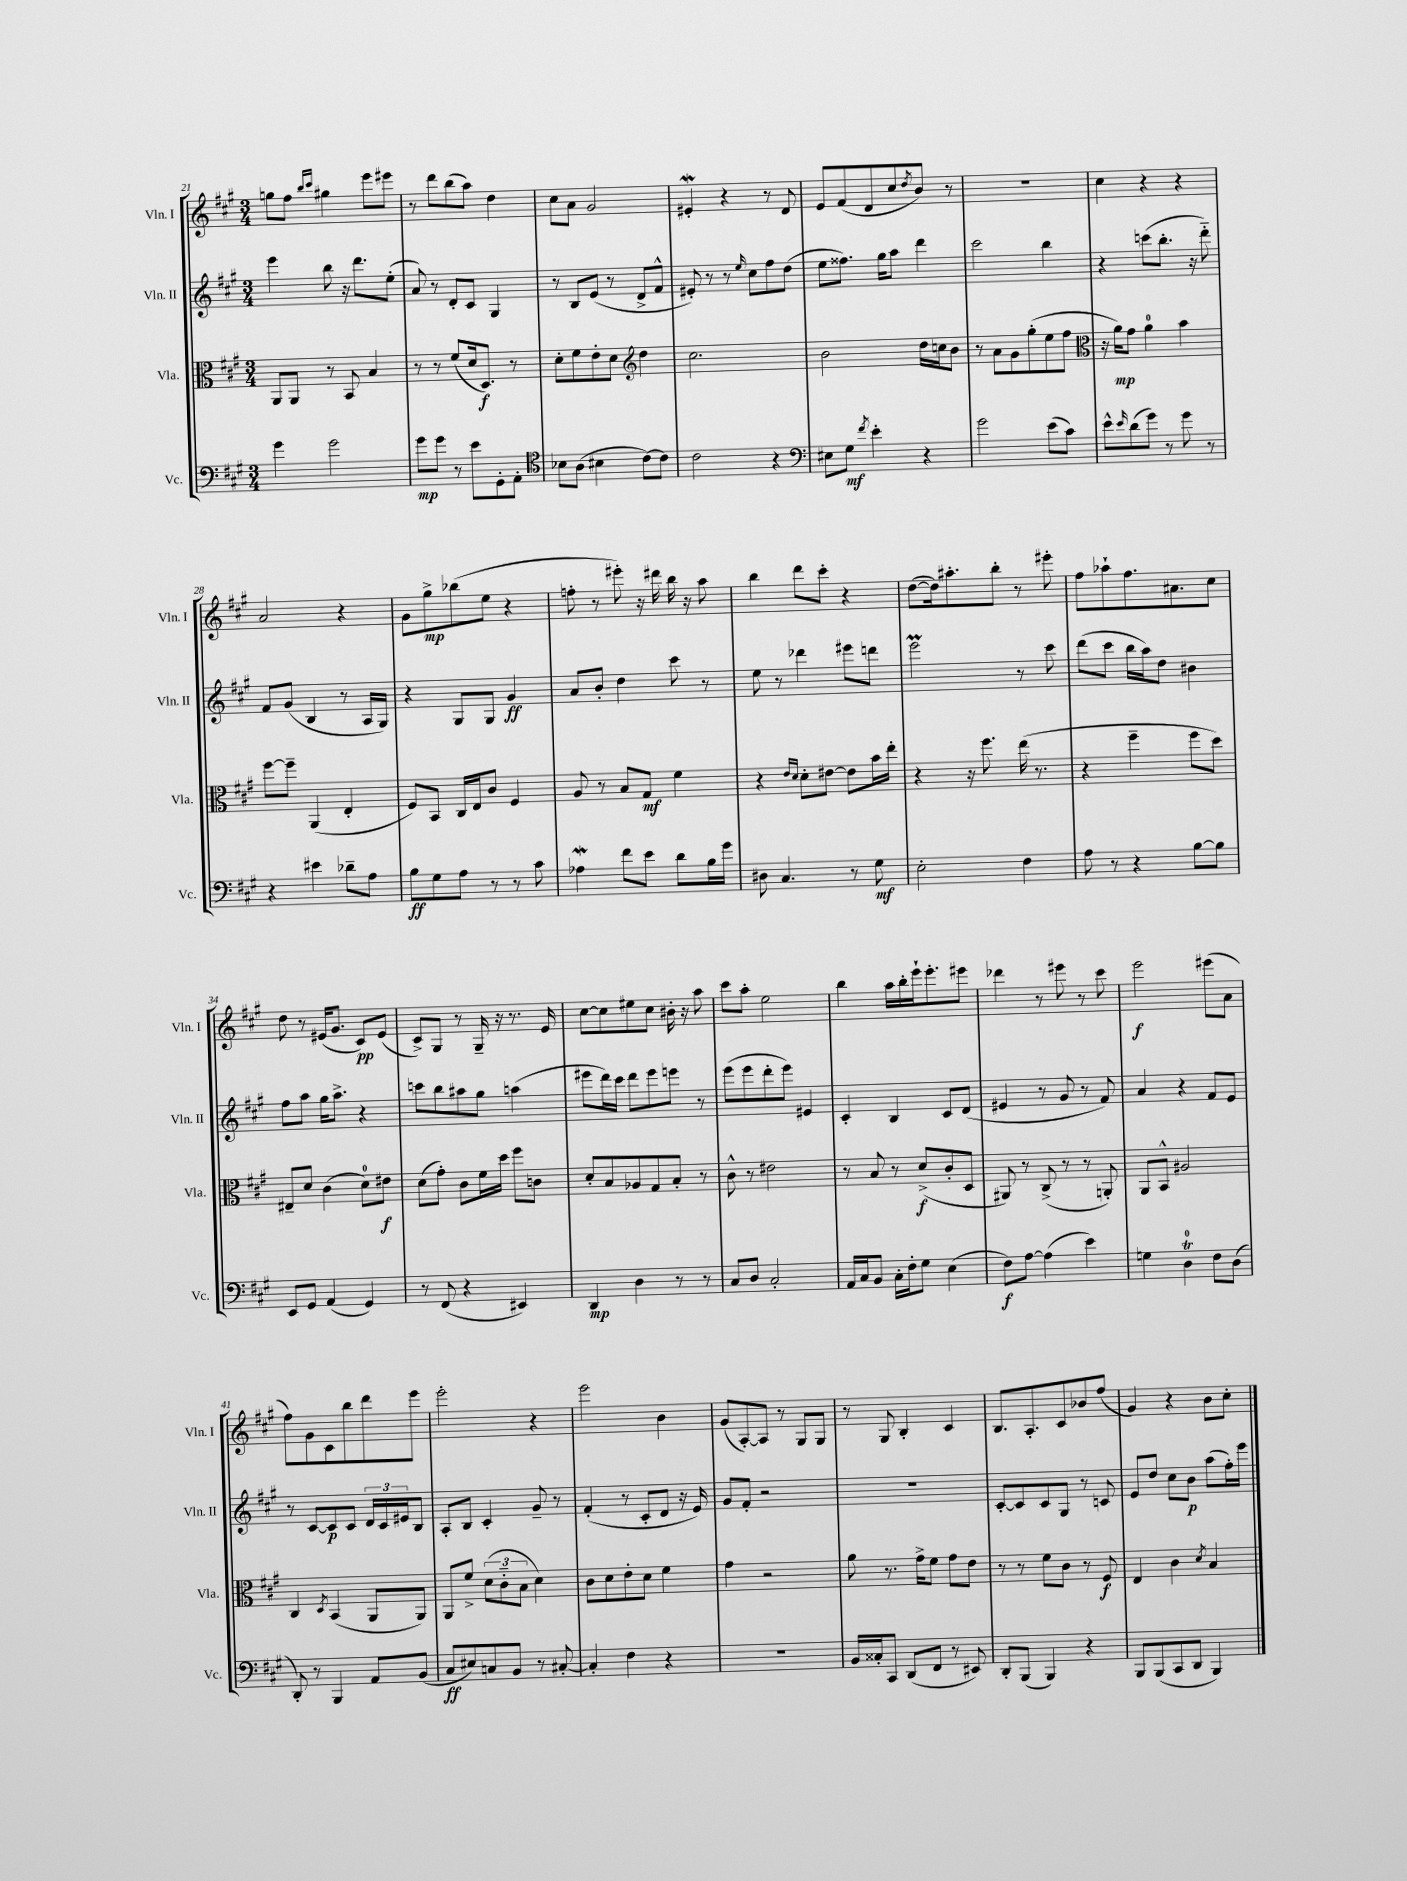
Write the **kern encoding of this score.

**kern	**kern	**kern	**kern
*staff4	*staff3	*staff2	*staff1
*clefF4	*clefC3	*clefG2	*clefG2
*k[f#c#g#]	*k[f#c#g#]	*k[f#c#g#]	*k[f#c#g#]
*M3/4	*M3/4	*M3/4	*M3/4
4g#\	8AA/L	4eee\	8gg\L
.	8AA/J	.	8ff#\J
.	.	.	16qqbb/LL
.	.	.	16qqccc#/JJ
2g#\	8r	8bb\	4gg#\
.	8BB/	16r	.
.	.	8.ddd\L	.
.	4B/	.	8eee\L
.	.	(8ee'\J	8eee#\J
=	=	=	=
8g#\L	8r	8a/)	8r
8g#\J	8r	8r	8ddd\L
8r	(8f#/L	8d'/L	(8bb\
8e\L	16d/k	8c#/J	8aa\J)
.	8.D/J)	.	.
8GG#'\	.	4G#/	4dd\
8AA'\J	8r	.	.
=	=	=	=
*clefC4	*	*	*
8B-\L	8d'\L	8r	8cc#\L
(8A\J	8f#\	8B/L	8a\J
4B#\	8e'\	(8e/J	2g#/
.	8d\J	8r	.
*	*clefG2	*	*
[8c#\L)	4dd\	8d^/L	.
8c#\]J	.	8f#^^/J	.
=	=	=	=
2c#\	2.cc#\	8e#'/)	4e#'/
.	.	8r	.
.	.	8r	4r
.	.	16qqee/	.
.	.	8cc#\L	.
4r	.	8ff#\	8r
.	.	(8dd\J	8d/
=	=	=	=
*clefF4	*	*	*
8E#\L	2b\	8ee\L	8e/L
8G#\J	.	8.ff##\J)	(8f#/
8qf#/	.	.	.
4e'\	.	.	8d/
.	.	16gg#\LK	.
.	.	8aa\J	8cc#/
.	.	.	8qdd/
4r	16dd\LL	4ddd\	8b/J)
.	16cc\J	.	.
.	8b\J	.	8r
=	=	=	=
2g#\	8r	2ccc#\	2.r
.	8a\L	.	.
.	8g#\	.	.
.	(8gg#'\	.	.
(8e\L	8ee\	4bb\	.
8c#\J)	8ff#\J	.	.
=	=	=	=
*	*clefC3	*	*
8e^^\L	16r	4r	4cc#\
.	16a\LK)	.	.
16qqe/	.	.	.
(8d\	8g#\J	.	.
8g#\J)	4a\	(8ccc\L	4r
8r	.	8.bb'\J	.
8g#\	4b\	.	4r
.	.	16r	.
8r	.	8ddd'~\)	.
=	=	=	=
4r	[8ff#\L	8f#/L	2a/
.	8ff#~\]J	(8g#/J	.
4e#\	(4AA/	4B/	.
8d-~\L	4E'/	8r	4r
8A\J	.	16A/LL	.
.	.	16G#/JJ)	.
=	=	=	=
8B\L	8F#/L)	4r	8g#\L
8G#\	8BB/J	.	8gg#^\
8A\J	16C#/LL	8G#/L	(8bb-\
.	16E/J	.	.
8r	8c#/J	8G#/J	8ee\J
8r	4F#/	4g#/	4r
8c#\	.	.	.
=	=	=	=
4A-\	8A/	8a/L	8ff'\
.	8r	8b'/J	8r
8f#\L	8B/L	4dd\	8eee#'\)
8e\J	8G#/J	.	16r
.	.	.	16ddd#\
8d\L	4f#\	8ccc#\	16bb\
.	.	.	16r
16B\L	.	8r	8aa\
16g#\JJ	.	.	.
=	=	=	=
8D#\	4r	8ee\	4bb\
4.C#/	.	8r	.
.	16qqe/LL	.	.
.	16qqd/JJ	.	.
.	8d'\L	4ddd-\	8ddd\L
.	[8e#\J	.	8ccc#'\J
8r	8e#\]L	8eee#\L	4r
8G#\	16b\L	8ddd\J	.
.	16ee'\JJ	.	.
=	=	=	=
2E'\	4r	2eee\	([8dd\L
.	.	.	16dd\]k)
.	.	.	8.aa#'\
.	16r	.	.
.	8.ff#\	.	.
.	.	.	8bb'\J
4F#\	(16ee\	8r	8r
.	8.r	.	.
.	.	8ccc#\	8eee#'\
=	=	=	=
8A\	4r	(8ddd\L	8ff#\L
8r	.	8ccc#\J	8aa-`\
4r	4ff#~\	16bb\LL	8.ff#\
.	.	16aa\J)	.
.	.	8dd\J	.
.	.	.	8.a#\
[8B\L	8ff#\L	4b#\	.
8B\]J	8dd\J)	.	8cc#\J
=	=	=	=
8EE/L	8E#~/L	8ff#\L	8dd\
8GG#/J	8d/J	8aa\J	8r
(4AA/	(4c#\	16gg#\LK	(16e#/LK
.	.	8.aa^\J	8.g#/J
4GG#/)	8d\L)	4r	8c#/L)
.	8e#\J	.	(8e#/J
=	=	=	=
8r	(8d\L	8ccc\L	8c#^/L)
(8FF#/	8g#'\J)	8bb\	8G#/J
4r	8c#\L	8aa#\	8r
.	16f#\L	8gg#\J	16G#~/
.	16dd\JJ	.	16r
4EE#/)	8ff#\L	(4aa\	8.r
.	8c\J	.	.
.	.	.	16e/
=	=	=	=
4DD/	8d'/L	8eee#\L	[8cc#\L
.	8B/	16ddd\L)	8cc#\]
.	.	16ccc#\JJ	.
4D\	8A-/	8ddd\L	8ee#\
.	8G#/	8eee#\	8cc#\J
8r	8B'/J	8eee\J	16b#'\
.	.	.	16r
8r	8r	8r	8aa\
=	=	=	=
8C#/L	8c#^^\	(8eee\L	8ccc#\L
8D/J	8r	8eee\	8aa'\J
2C#'/	2e#\	8ddd'\	2ee\
.	.	8eee\J)	.
.	.	4e#/	.
=	=	=	=
16AA/LL	8r	4c#'/	4bb\
16C#/J	.	.	.
8BB/J	8B/	.	.
16C#'\LL	8r	4B/	16aa\LL
16F#'\J	.	.	16bb'\
8G#\J	(8d^/L	.	16eee`\J
.	.	.	8.eee'\
(4E\	8c#'/	8c#/L	.
.	8D/J	(8d/J	8eee#\J
=	=	=	=
8F#\L)	8AA#/)	4e#/	4ddd-\
[8A\J	8r	.	.
(4A\]	(8C#^/	8r	8r
.	8r	8g#/	8eee#\
4e\)	8r	8r	8r
.	8AA'/)	8f#/)	8ccc#\
=	=	=	=
4G\	8AA/L	4a/	2eee\
.	8BB^^/J	.	.
4D\	2A#/	4r	.
8F#\L	.	8f#/L	(8eee#\L
(8D\J	.	8e/J	8a\J
=	=	=	=
8DD'/)	4C#/	8r	8ff#\L)
8r	.	[8c#/L	8g#\
.	8qD/	.	.
4BBB/	(4BB/	8c#/]	8c#\
.	.	8c#/J	8bb\
8AA/L	8AA/L	24d/LL	8ddd\
.	.	24c#/	.
.	.	24e#/J	.
(8BB/J	8AA/J)	8B/J	8eee\J
=	=	=	=
8C#/L	8AA/L	8A'/L	2eee'\
8E#/)	8f#^/J	8B/J	.
8C/	(12d\L	4c#'/	.
.	12c#'~\	.	.
8BB/J	.	.	.
.	12B\J	.	.
8r	4d\)	8g#~/	4r
[8C#'/	.	8r	.
=	=	=	=
4C#'/]	8c#\L	(4f#'/	2eee\
.	8d\	.	.
4F#\	8e'\	8r	.
.	8d\J	8c#'/L	.
4r	4f#\	8d/J	4b\
.	.	16r	.
.	.	16e/)	.
=	=	=	=
2.r	4g#\	8g#/L	(8g#/L
.	.	8f#'/J	[8A'/)
.	2r	2r	8A/]J
.	.	.	8r
.	.	.	8G#/L
.	.	.	8G#/J
=	=	=	=
16BB/LL	8a\	2.r	8r
16C##'/J	.	.	.
8CC#/J	8.r	.	8G#/
(8DD/L	.	.	4B'/
.	16g#^\LK	.	.
8FF#/J	8f#\J	.	.
8r	8g#\L	.	4c#/
8EE#/)	8e\J	.	.
=	=	=	=
8DD'/L	8r	[8c#'/L	8.B/L
(8BBB/J	8r	8c#/]	.
.	.	.	8.A'/
4BBB/)	8f#\L	8c#/	.
.	8c#\J	8G#/J	8c#/
4r	8r	8r	8b-/
.	8F#/	8c/	(8ff#/J
=	=	=	=
8BBB/L	4E/	8e/L	4g#/)
(8BBB/	.	8dd/J	.
8CC#/	4c#\	8cc#\L	4r
8DD/J	.	8b\J	.
.	8qd/	.	.
4BBB/)	4B/	(8aa\L	8b\L
.	.	16ff#'\L)	8cc#'\J
.	.	16eee\JJ	.
==	==	==	==
*-	*-	*-	*-
